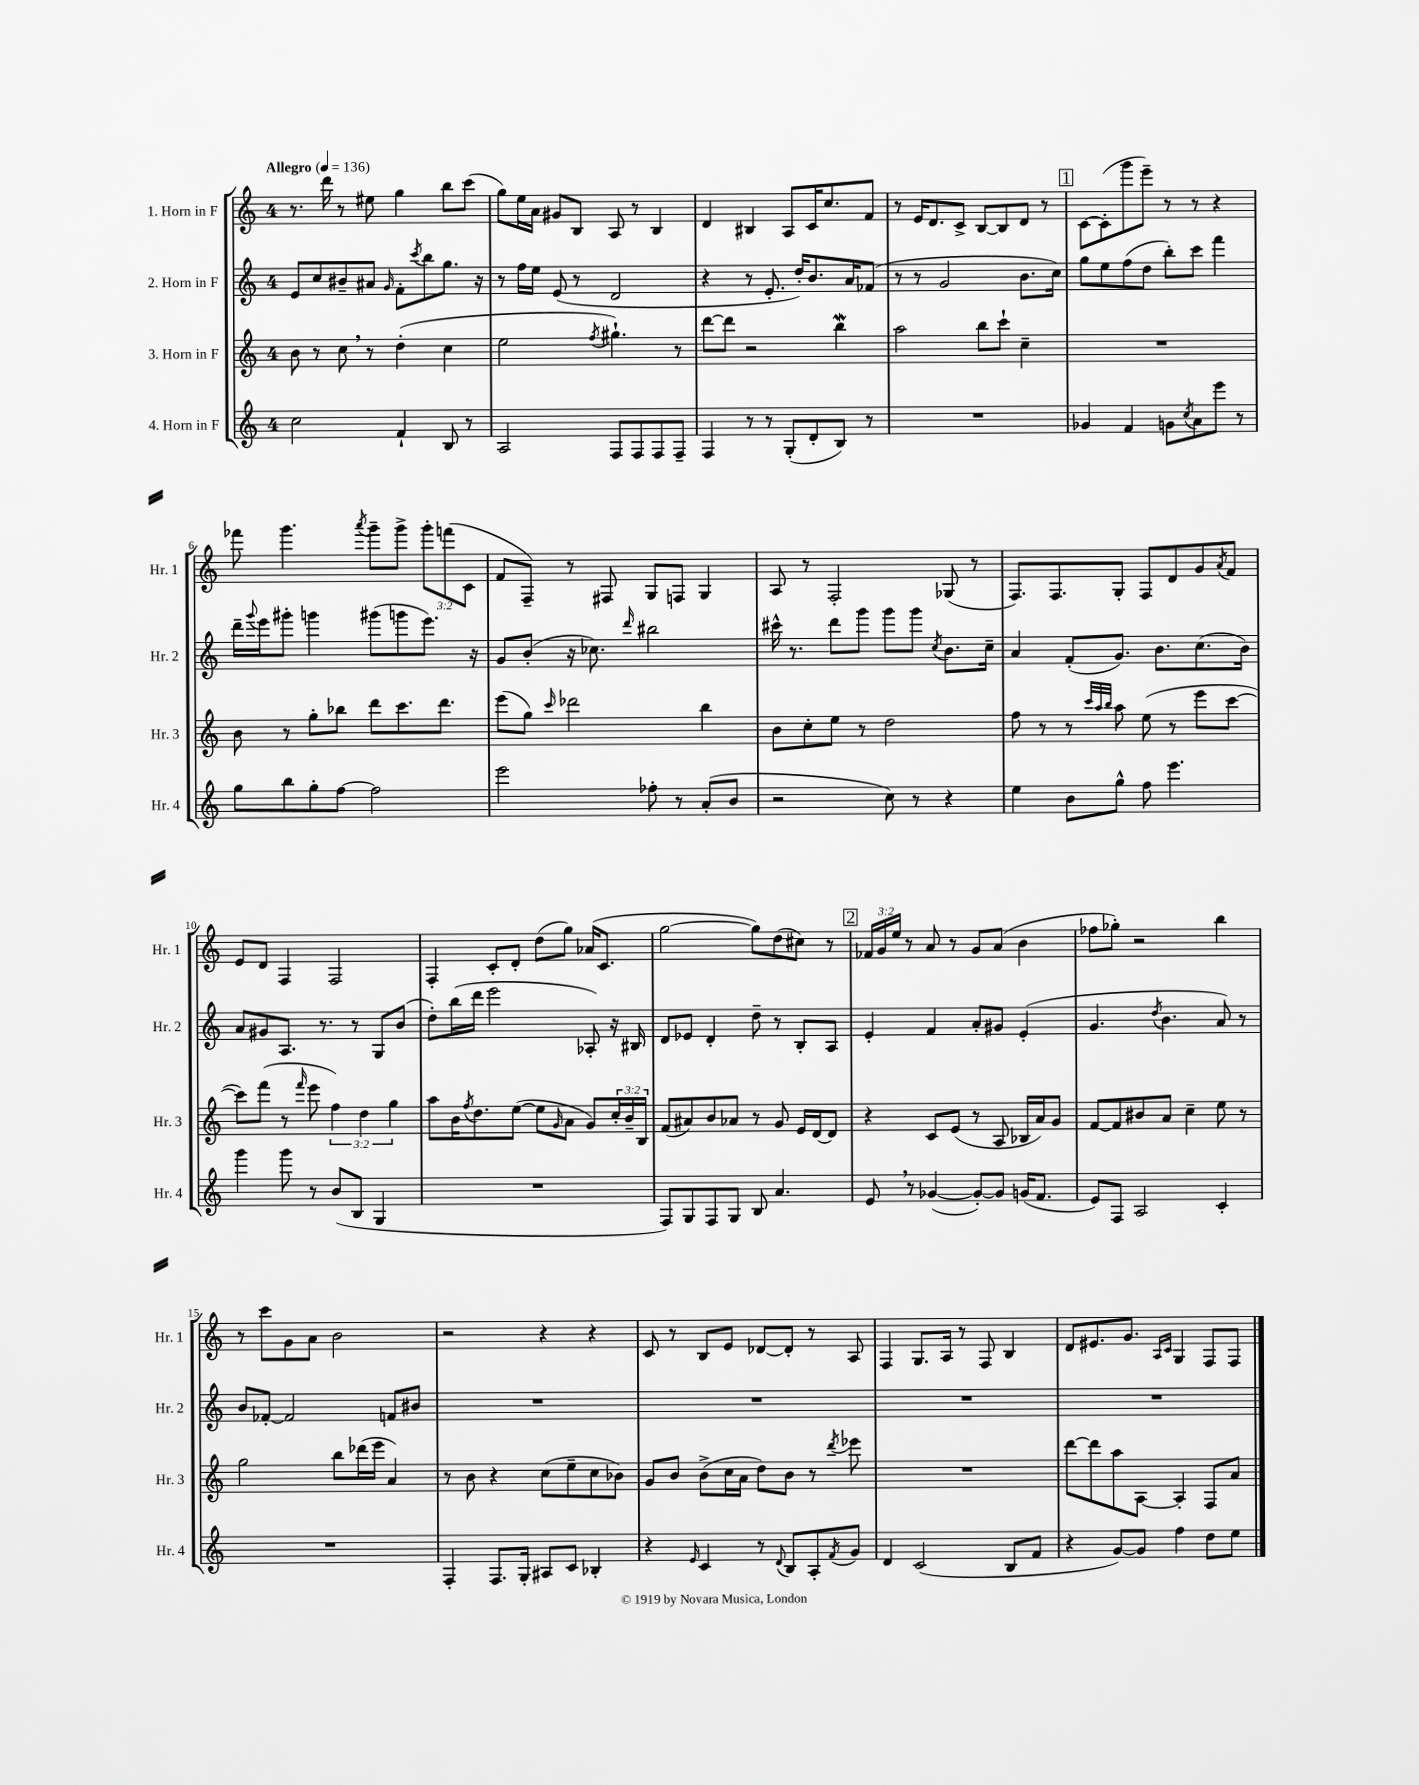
<<
\new StaffGroup <<
\new Staff = "s0" \with { instrumentName = "1. Horn in F" shortInstrumentName = "Hr. 1" } {
    \clef treble \key c \major \once \override Staff.TimeSignature.style = #'single-digit \time 4/4 \override Staff.TupletNumber.text = #tuplet-number::calc-fraction-text \tempo "Allegro" 4 = 136
    r8. d'''16 r8 eis''8 g''4 b''8 c'''8( |
    g''8) e''16 a'16 gis'8 b8 a8 r8 b4 |
    d'4 bis4 a8 c'16 c''8. f'8 |
    r8 e'16 d'8. c'8-> b8~ b8 d'8 r8 |
    \mark \markup { \box "1" } c'8~ c'8-.( g'''8 e'''8--) r8 r8 r4 |
    fes'''8 g'''4. \acciaccatura { a'''8 } g'''8-- g'''8-> \tuplet 3/2 { g'''8-. f'''8( c'8 } |
    f'8 f8--) r8 fis8 g8 f8 g4 |
    a8 r8 f2-. ges8( r8 |
    f8.) f8. g8-. f8 d'8 g'8 \acciaccatura { a'8 } f'8 |
    e'8 d'8 f4 f2 |
    f4-. c'8-. d'8-. d''8( g''8) aes'16( c'8. |
    g''2~ g''8) d''8( cis''8) r8 |
    \mark \markup { \box "2" } \tuplet 3/2 { fes'16 g'16 e''16 } r8 a'8 r8 g'8 a'8( b'4 |
    fes''8 ges''8-.) r2 b''4 |
    r8 c'''8 g'8 a'8 b'2 |
    r2 r4 r4 |
    c'8 r8 b8 e'8 des'8~ des'8-. r8 a8 |
    f4 g8. a16 r8 f8 b4 |
    d'8 eis'8. g'8. \grace { a16 c'16 } g4 f8 f8 \bar "|." |
}
\new Staff = "s1" \with { instrumentName = "2. Horn in F" shortInstrumentName = "Hr. 2" } {
    \clef treble \key c \major \once \override Staff.TimeSignature.style = #'single-digit \time 4/4
    e'8 c''8 bis'8-- ais'8 \grace { g'16 } f'8-. \acciaccatura { c'''8 } b''8 g''8. r16 |
    r8 f''16 e''16 e'8( r8 d'2 |
    r4 r8 e'8.-. d''16-.) b'8. a'16 fes'8( |
    r8 r8 g'2 b'8. c''16) |
    \mark \markup { \box "1" } g''8 e''8 f''8( d''8 b''8-.) c'''8 f'''4 |
    d'''16-- \appoggiatura { g'''8 } e'''16 gis'''8-. g'''4 gis'''8( g'''8 e'''8.) r16 |
    g'8 b'8-.( r16 ces''8.) \grace { d'''16 } bis''2 |
    cis'''16-^ r8. d'''8 g'''8 g'''8 g'''8 \acciaccatura { c''8 } b'8. c''16-- |
    a'4 f'8-.( g'8.) b'8. c''8.( b'16) |
    a'8 gis'8 a8. r8. r8 g8 b'8( |
    d''8-.) b''16( d'''16 e'''2 aes8-.) r16 bis16 |
    d'8 ees'8 d'4-. d''8-- r8 b8-. a8 |
    \mark \markup { \box "2" } e'4-. f'4 a'8-. gis'8 e'4-.( |
    g'4. \acciaccatura { d''8 } b'4. a'8) r8 |
    b'8 fes'8~-. fes'2 f'8 bis'8 |
    R1 |
    R1 |
    R1 |
    R1 \bar "|." |
}
\new Staff = "s2" \with { instrumentName = "3. Horn in F" shortInstrumentName = "Hr. 3" } {
    \clef treble \key c \major \once \override Staff.TimeSignature.style = #'single-digit \time 4/4 \override Staff.TupletNumber.text = #tuplet-number::calc-fraction-text
    b'8 r8 c''8 \breathe r8 d''4-.( c''4 |
    e''2 \acciaccatura { f''8 } gis''4.-!) r8 |
    d'''8~ d'''8 r2 b''4\mordent |
    a''2 b''8 c'''8-! c''4-- |
    \mark \markup { \box "1" } R1 |
    b'8 r8 g''8-. bes''8 d'''8 c'''8. d'''8. |
    e'''8( g''8) \grace { c'''16 } des'''2 b''4 |
    b'8 c''8-. e''8 r8 d''2 |
    f''8 r8 r8 \grace { c'''32 a''32 b''32 } a''8 e''8( r8 e'''8 c'''8~ |
    c'''8) f'''8( r8 \grace { f'''16 } e'''8 \tuplet 3/2 { f''4) d''4 g''4 } |
    a''8 b'16 \acciaccatura { f''8 } d''8. e''8~( e''8 \grace { g'16 } a'8 g'8) \tuplet 3/2 { c''16-. b'16-- b16 } |
    f'8( ais'8) b'8 aes'8 r8 g'8 e'16 d'16~ d'8 |
    \mark \markup { \box "2" } r4 c'8 e'8( r8 a8 bes16 a'16) g'8 |
    f'8~ f'8 bis'8 a'8 c''4-- e''8 r8 |
    g''2 b''8 des'''16( e'''16 a'4) |
    r8 b'8 r4 c''8( e''8-- c''8 bes'8) |
    g'8 b'8 b'8->( c''16 a'16 d''8) b'8 r8 \acciaccatura { d'''8 } ees'''8 |
    R1 |
    d'''8~ d'''8 a''8 a8~ a4-. f8 a'8 \bar "|." |
}
\new Staff = "s3" \with { instrumentName = "4. Horn in F" shortInstrumentName = "Hr. 4" } {
    \clef treble \key c \major \once \override Staff.TimeSignature.style = #'single-digit \time 4/4
    c''2 f'4-! b8 r8 |
    a2 f8 f8 f8 f8-- |
    f4 r8 r8 g8-.( d'8-. b8) r8 |
    R1 |
    \mark \markup { \box "1" } ges'4 f'4 g'8 \acciaccatura { c''8 } a'8 e'''8 r8 |
    g''8 b''8 g''8-. f''8~ f''2 |
    e'''2 fes''8-. r8 a'8-.( b'8 |
    r2 c''8) r8 r4 |
    e''4 b'8 g''8-^ f''8 e'''4. |
    g'''4 g'''8 r8 b'8( b8 g4 |
    R1 |
    f8) g8 f8 g8 b8 a'4. |
    \mark \markup { \box "2" } e'8 \breathe r8 ges'4~( ges'8~-.) ges'8 g'16( f'8. |
    e'8) f8 a2 c'4-. |
    R1 |
    f4-. f8. g16-. ais8 c'8 bes4-. |
    r4 \grace { e'16 } c'4 r8 \appoggiatura { d'8 } b8 a8-. \acciaccatura { f'8 } g'8 |
    d'4 c'2( b8 f'8 |
    r4 g'8~) g'8 f''4 d''8 e''8 \bar "|." |
}
>>
>>
